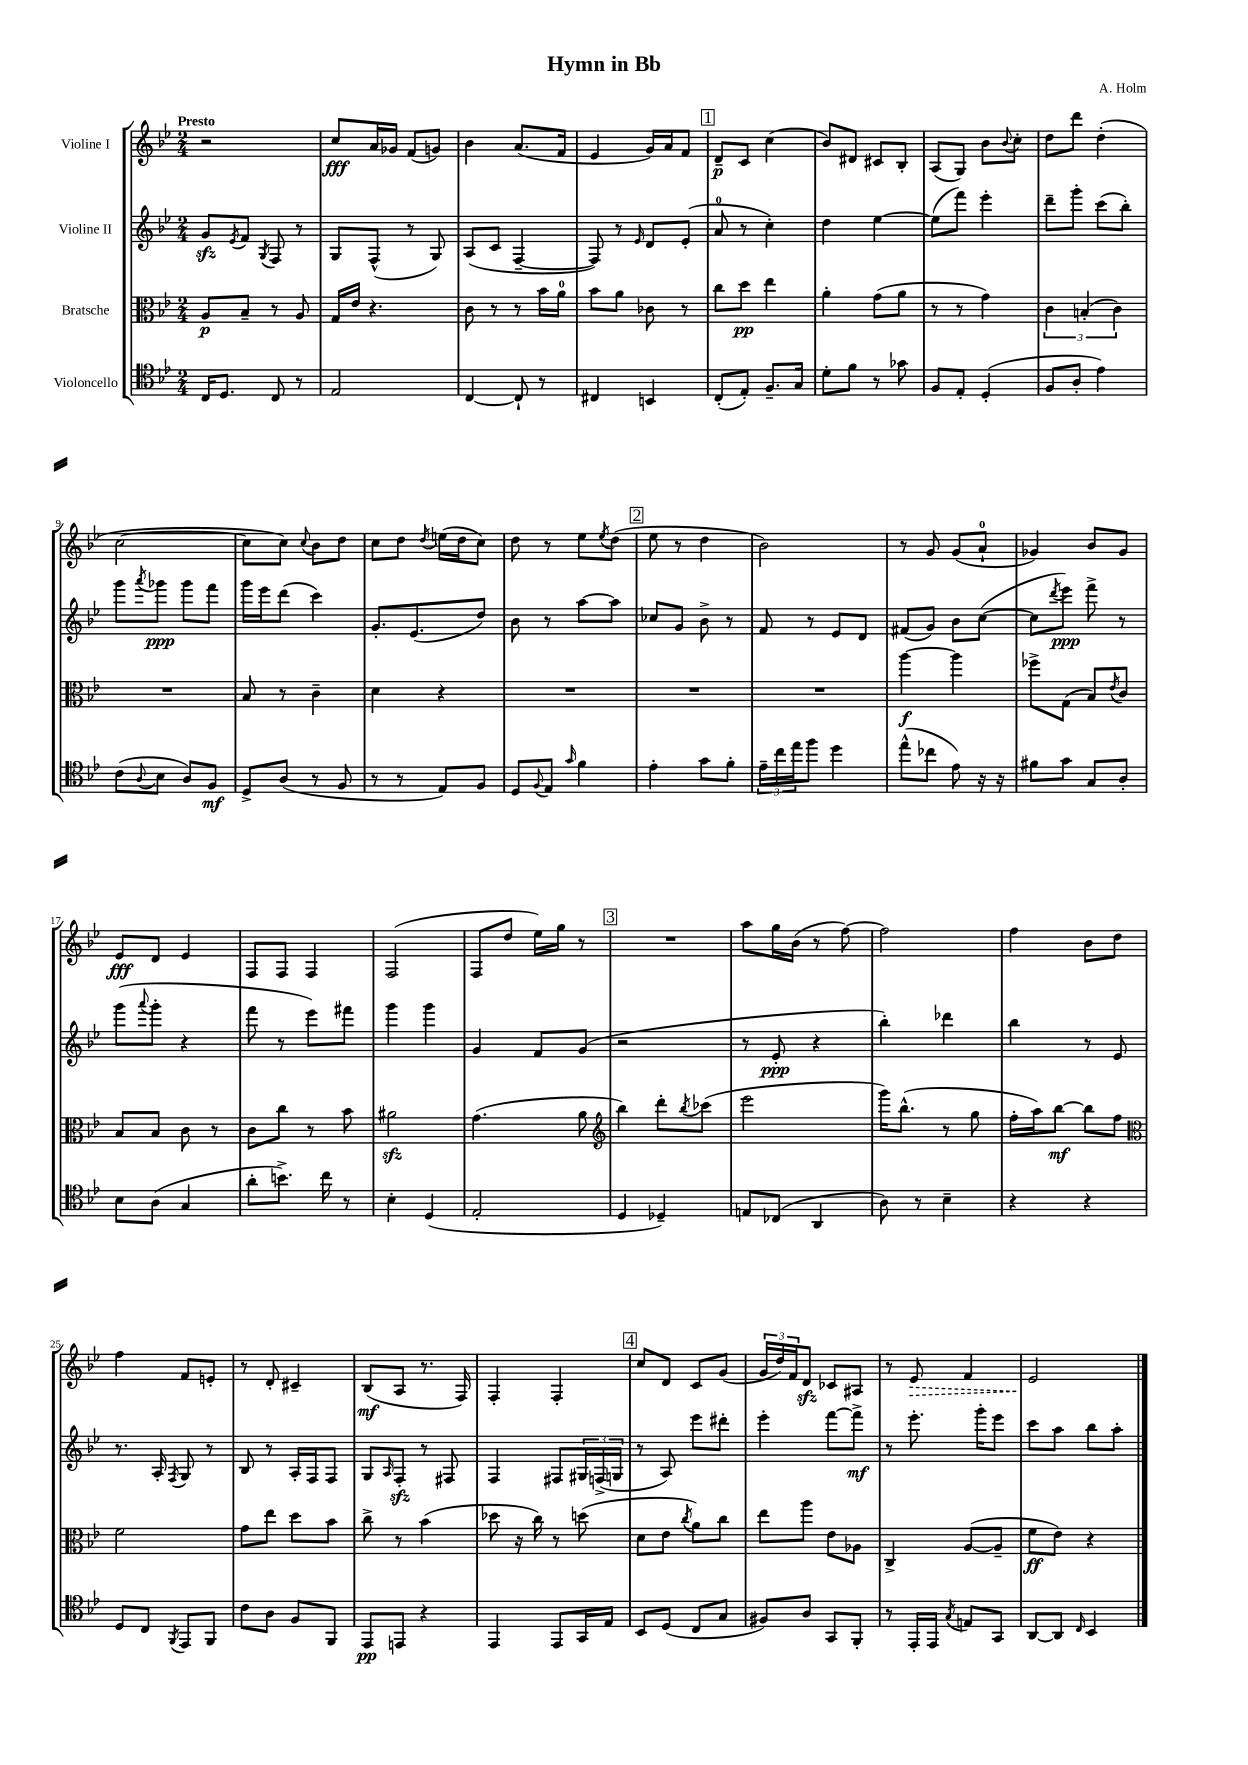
\header { title = "Hymn in Bb" composer = "A. Holm" }
<<
\new StaffGroup <<
\new Staff = "s0" \with { instrumentName = "Violine I" } {
    \clef treble \key bes \major \numericTimeSignature \time 2/4 \tempo "Presto"
    r2 |
    c''8\fff a'16 ges'16 f'8( g'8) |
    bes'4 a'8.( f'16 |
    ees'4 g'16) a'16 f'8 |
    \mark \markup { \box "1" } d'8--\p c'8 c''4( |
    bes'8) dis'8 cis'8 bes8-. |
    a8( g8) bes'8 \appoggiatura { bes'8 } c''8-. |
    d''8 d'''8 d''4-.( |
    c''2~ |
    c''8 c''8) \appoggiatura { c''8 } bes'8 d''8 |
    c''8 d''8 \acciaccatura { d''8 } e''16( d''16 c''8) |
    d''8 r8 ees''8 \acciaccatura { ees''8 } d''8( |
    \mark \markup { \box "2" } ees''8 r8 d''4 |
    bes'2) |
    r8 g'8 g'8( a'8-0-! |
    ges'4) bes'8 ges'8 |
    ees'8\fff d'8 ees'4 |
    f8 f8 f4 |
    f2( |
    f8 d''8 ees''16) g''16 r8 |
    \mark \markup { \box "3" } R2 |
    a''8 g''16 bes'16( r8 f''8~) |
    f''2 |
    f''4 bes'8 d''8 |
    f''4 f'8 e'8-. |
    r8 d'8-. cis'4-- |
    bes8\mf( a8 r8. f16) |
    f4-. f4-. |
    \mark \markup { \box "4" } c''8 d'8 c'8 g'8( |
    \tuplet 3/2 { g'16 d''16) f'16 } d'8\sfz ces'8 ais8 |
    r8 \once \override Hairpin.style = #'dashed-line ees'8\> f'4 |
    ees'2\! \bar "|." |
}
\new Staff = "s1" \with { instrumentName = "Violine II" } {
    \clef treble \key bes \major \numericTimeSignature \time 2/4
    g'8\sfz \acciaccatura { ees'8 } f'8 \acciaccatura { g8 } f8 r8 |
    g8 f8-^( r8 g8) |
    a8( c'8 f4~-- |
    f8) r8 \grace { ees'16 } d'8 ees'8-.( |
    \mark \markup { \box "1" } a'8-0 r8 c''4-.) |
    d''4 ees''4~ |
    ees''8( f'''8) ees'''4-. |
    d'''8-- g'''8-. c'''8( bes''8-.) |
    g'''8 \acciaccatura { a'''8 } ges'''8\ppp ges'''8 f'''8 |
    g'''16 ees'''16 d'''8( c'''4) |
    g'8.-. ees'8.( d''8) |
    bes'8 r8 a''8~ a''8 |
    \mark \markup { \box "2" } ces''8 g'8 bes'8-> r8 |
    f'8 r8 ees'8 d'8 |
    fis'8( g'8) bes'8 c''8~( |
    c''8 \acciaccatura { d'''8 } ees'''8\ppp) f'''8-> r8 |
    g'''8( \appoggiatura { a'''8 } g'''8-. r4 |
    f'''8 r8 ees'''8) fis'''8 |
    g'''4 g'''4 |
    g'4 f'8 g'8( |
    \mark \markup { \box "3" } r2 |
    r8 ees'8-.\ppp r4 |
    bes''4-.) des'''4 |
    bes''4 r8 ees'8 |
    r8. a16-. \acciaccatura { f8 } g8 r8 |
    bes8 r8 a16-. f16 f8 |
    g8 \grace { a16 } f8-.\sfz r8 fis8 |
    f4 fis8 \tuplet 3/2 { gis16 f16->( g16 } |
    \mark \markup { \box "4" } r8 a8) ees'''8 dis'''8-. |
    ees'''4-. f'''8~ f'''8->\mf |
    r8 ees'''8.-. g'''16-. ees'''8 |
    c'''8 a''8 bes''8 a''8-. \bar "|." |
}
\new Staff = "s2" \with { instrumentName = "Bratsche" } {
    \clef alto \key bes \major \numericTimeSignature \time 2/4
    a8\p bes8-- r8 a8 |
    g16 ees'16 r4. |
    c'8 r8 r8 bes'16 a'16-0 |
    bes'8 a'8 ces'8 r8 |
    \mark \markup { \box "1" } c''8 d''8\pp ees''4 |
    a'4-. g'8( a'8 |
    r8 r8 g'4) |
    \tuplet 3/2 { c'4 b4-.( c'4) } |
    R2 |
    bes8 r8 c'4-- |
    d'4 r4 |
    R2 |
    \mark \markup { \box "2" } R2 |
    R2 |
    a''4~\f a''4 |
    fes''8-> g8( bes8) \acciaccatura { ees'8 } c'8 |
    bes8 bes8 c'8 r8 |
    c'8 c''8 r8 bes'8 |
    ais'2\sfz |
    g'4.( a'8 |
    \mark \markup { \box "3" } \clef treble bes''4) d'''8-. \acciaccatura { bes''8 } ces'''8( |
    ees'''2 |
    g'''16) bes''8.-^( r8 g''8 |
    f''16-. a''16) bes''8~\mf bes''8 f''8 |
    \clef alto f'2 |
    g'8 ees''8 d''8 bes'8 |
    c''8-> r8 bes'4( |
    des''8 r16 c''16) r8 d''8( |
    \mark \markup { \box "4" } d'8 ees'8 \acciaccatura { c''8 } a'8) c''8 |
    ees''8 a''8 ees'8 aes8 |
    c4-> a8~( a8-- |
    f'8\ff ees'8) r4 \bar "|." |
}
\new Staff = "s3" \with { instrumentName = "Violoncello" } {
    \clef tenor \key bes \major \numericTimeSignature \time 2/4
    c16 d8. c8 r8 |
    ees2 |
    c4~ c8-! r8 |
    cis4 b,4 |
    \mark \markup { \box "1" } c8-.( ees8-.) f8.-- g16 |
    d'8-. f'8 r8 ges'8 |
    f8 ees8-. d4-.( |
    f8 a8-. ees'4) |
    c'8( \appoggiatura { a8 } bes8 a8) f8\mf |
    d8-> a8( r8 f8 |
    r8 r8 ees8) f8 |
    d8 \appoggiatura { f8 } ees8 \grace { g'16 } f'4 |
    \mark \markup { \box "2" } ees'4-. g'8 f'8-. |
    \tuplet 3/2 { ees'16-- c''16 ees''16 } f''8 d''4 |
    ees''8-^( ces''8 ees'8) r16 r16 |
    fis'8 g'8 g8 a8-. |
    bes8 a8( g4 |
    a'8-. b'8.->) c''16 r8 |
    bes4-. d4( |
    ees2-. |
    \mark \markup { \box "3" } d4 des4--) |
    e8 ces8( a,4 |
    a8) r8 bes4-- |
    r4 r4 |
    d8 c8 \acciaccatura { f,8 } ees,8 f,8 |
    c'8 a8 f8 f,8 |
    ees,8\pp e,8 r4 |
    ees,4 ees,8 g,16 ees16 |
    \mark \markup { \box "4" } bes,8 d8( c8 g8 |
    fis8) a8 g,8 f,8-. |
    r8 ees,16-. ees,16 \acciaccatura { g8 } e8 g,8 |
    a,8~ a,8 \grace { c16 } bes,4 \bar "|." |
}
>>
>>
